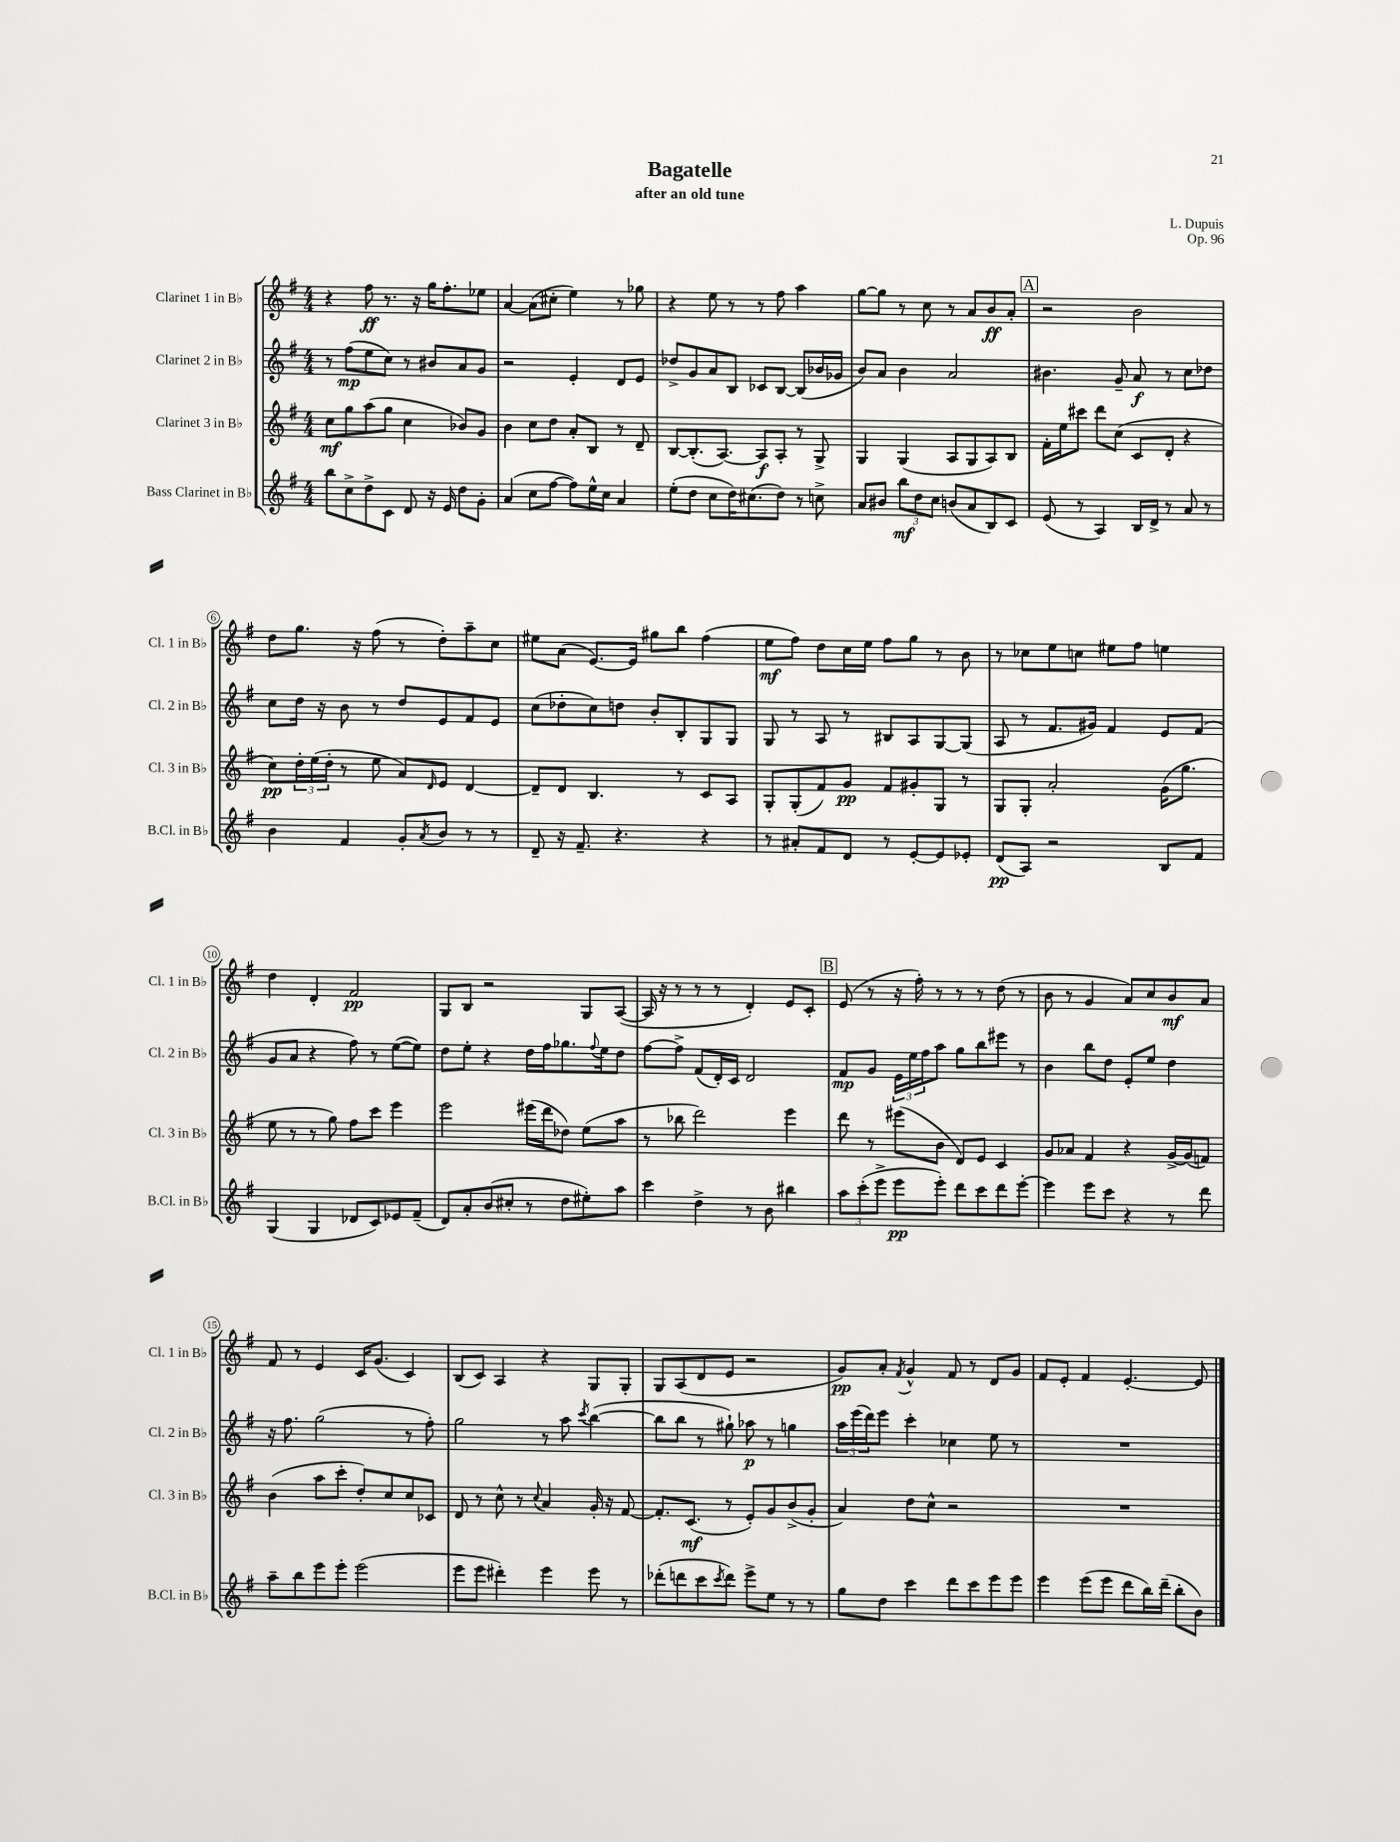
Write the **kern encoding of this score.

**kern	**dynam	**kern	**dynam	**kern	**dynam	**kern	**dynam
*part4	*part4	*part3	*part3	*part2	*part2	*part1	*part1
*staff4	*staff4	*staff3	*staff3	*staff2	*staff2	*staff1	*staff1
*I"Bass Clarinet in B♭	*	*I"Clarinet 3 in B♭	*	*I"Clarinet 2 in B♭	*	*I"Clarinet 1 in B♭	*
*I'B.Cl. in B♭	*	*I'Cl. 3 in B♭	*	*I'Cl. 2 in B♭	*	*I'Cl. 1 in B♭	*
*clefG2	*	*clefG2	*	*clefG2	*	*clefG2	*
*k[f#]	*	*k[f#]	*	*k[f#]	*	*k[f#]	*
*M4/4	*	*M4/4	*	*M4/4	*	*M4/4	*
=1	=1	=1	=1	=1	=1	=1	=1
8bb\L	.	8cc\L	mf	8r	.	4r	.
8cc^\	.	8gg\	.	(8ff#\L	mp	.	.
8dd^\	.	(8aa\	.	8ee\	.	8ff#\	ff
8c\J	.	8gg\J	.	8cc\J)	.	8.r	.
8d/	.	4cc\	.	8r	.	.	.
.	.	.	.	.	.	16r	.
16r	.	.	.	8b#X/L	.	16gg\KL	.
16e/	.	.	.	.	.	8.ff#'\	.
8dd\L	.	8b-X/L)	.	8a/	.	.	.
8g'\J	.	8g/J	.	8g/J	.	8ee-X\J	.
=2	=2	=2	=2	=2	=2	=2	=2
(4a/	.	4b\	.	2r	.	[4a/	.
8cc\L	.	8cc\L	.	.	.	(8a\L]	.
[8ff#\J	.	8dd\J	.	.	.	8cc#X'\J	.
8ff#\L])	.	8a'/L	.	4e'/	.	4ee\)	.
16ee^^\L	.	8B/J	.	.	.	.	.
16cc\JJ	.	.	.	.	.	.	.
4a/	.	8r	.	8d/L	.	8r	.
.	.	8d~/	.	8e/J	.	8gg-X\	.
=3	=3	=3	=3	=3	=3	=3	=3
(8ee'\L	.	[8B/L	.	8dd-X^/L	.	4r	.
8dd\J	.	(8.B'/]	.	8g/	.	.	.
8cc\L	.	.	.	8a/	.	8ee\	.
.	.	[8.A/J)	.	.	.	.	.
16dd\K)	.	.	.	8B/J	.	8r	.
(8.cc#X\	.	.	.	.	.	.	.
.	.	8A/L]	f	8c-X/L	.	8r	.
8dd\J)	.	8A'/J	.	[8B/J	.	8ff#\	.
8r	.	8r	.	(8B/L]	.	4aa\	.
8ccn^\	.	8G^/	.	16b-X/L	.	.	.
.	.	.	.	16g-X/JJ	.	.	.
=4	=4	=4	=4	=4	=4	=4	=4
8a/L	.	4G/	.	8b/L)	.	[8gg\L	.
8b#X/J	.	.	.	8a/J	.	8gg\J]	.
12bb\L	mf	(4G/	.	4b\	.	8r	.
12dd\	.	.	.	.	.	.	.
.	.	.	.	.	.	8cc\	.
12cc\J	.	.	.	.	.	.	.
(8bn/L	.	8A/L	.	2a/	.	8r	.
8a/	.	8G/	.	.	.	8a/L	.
8B/)	.	8A/)	.	.	.	8b/	ff
8c/J	.	8B/J	.	.	.	8a'/J	.
!!LO:REH:place=s1:t=A
=5	=5	=5	=5	=5	=5	=5	=5
(8e/	.	16f#'\LL	.	4.b#X\	.	2r	.
.	.	16ee\J	.	.	.	.	.
8r	.	8ccc#X\J	.	.	.	.	.
4A/)	.	8ddd\L	.	.	.	.	.
.	.	(8cc\J	.	8g~/	.	.	.
16B/LL	.	8c/L	.	8a/	f	2b\	.
16d^/JJ	.	.	.	.	.	.	.
8r	.	8d'/J	.	8r	.	.	.
8a/	.	4r	.	8cc\L	.	.	.
8r	.	.	.	8dd-X\J	.	.	.
!!LO:LB:g=z
=6	=6	=6	=6	=6	=6	=6	=6
4b\	.	8cc\L)	pp	8cc\L	.	8dd\L	.
.	.	24dd'\L	.	16dd\Jk	.	8.gg\J	.
.	.	(24ee\	.	.	.	.	.
.	.	.	.	16r	.	.	.
.	.	24dd'\JJ	.	.	.	.	.
4f#/	.	8r	.	8b\	.	.	.
.	.	.	.	.	.	16r	.
.	.	8ee\	.	8r	.	(8ff#\	.
8g'/L	.	8a/L)	.	8dd/L	.	8r	.
8qa/	.	16qqd/	.	.	.	.	.
8b/J	.	8e/J	.	8e/	.	8dd'\L)	.
8r	.	[4d/	.	8f#/	.	8aa~\	.
8r	.	.	.	8e/J	.	8cc\J	.
=7	=7	=7	=7	=7	=7	=7	=7
8d~/	.	8d~/L]	.	(8cc\L	.	8ee#X\L	.
16r	.	8d/J	.	8dd-X'\	.	(8a\J	.
8.f#~/	.	.	.	.	.	.	.
.	.	4.B/	.	8cc\)	.	[8.e/L)	.
4.r	.	.	.	8ddn\J	.	.	.
.	.	.	.	.	.	16e/Jk]	.
.	.	.	.	8b'/L	.	8gg#X\L	.
.	.	8r	.	8B'/	.	8bb\J	.
4r	.	8c/L	.	8G/	.	(4ff#\	.
.	.	8A/J	.	8G/J	.	.	.
=8	=8	=8	=8	=8	=8	=8	=8
8r	.	8G'/L	.	8G/	.	8ee\L	mf
8a#X'/L	.	(8G'/	.	8r	.	8ff#\J)	.
8f#/	.	8f#/)	.	8A/	.	8dd\L	.
8d/J	.	8g/J	pp	8r	.	16cc\L	.
.	.	.	.	.	.	16ee\JJ	.
8r	.	8f#/L	.	8B#X/L	.	8ff#\L	.
[8e'/L	.	8g#X'/	.	8A/	.	8gg\J	.
8e/]	.	8G/J	.	[8G/	.	8r	.
8e-X'/J	.	8r	.	(8G/J]	.	8b\	.
=9	=9	=9	=9	=9	=9	=9	=9
(8d/L	pp	8G/L	.	8A/	.	8r	.
8A/J)	.	8G'/J	.	8r	.	8cc-X\L	.
2r	.	2a'/	.	8.f#/L	.	8ee\	.
.	.	.	.	.	.	8ccn\J	.
.	.	.	.	16g#X/Jk)	.	.	.
.	.	.	.	4f#/	.	8ee#X\L	.
.	.	.	.	.	.	8ff#\J	.
8B/L	.	(16g\KL	.	8e/L	.	4een\	.
.	.	8.gg\J	.	.	.	.	.
8f#/J	.	.	.	(8f#/J	.	.	.
!!LO:LB:g=z
=10	=10	=10	=10	=10	=10	=10	=10
(4G/	.	8ee\	.	8g/L	.	4dd\	.
.	.	8r	.	8a/J	.	.	.
4G/	.	8r	.	4r	.	4d'/	.
.	.	8gg\)	.	.	.	.	.
8d-X/L	.	8ff#\L	.	8ff#\)	.	2f#/	pp
8c/)	.	8ccc\J	.	8r	.	.	.
8e-X/	.	4eee\	.	([8ee\L	.	.	.
(8f#~/J	.	.	.	8ee\J])	.	.	.
=11	=11	=11	=11	=11	=11	=11	=11
8d/L)	.	2eee\	.	8dd\L	.	8G/L	.
8a'/	.	.	.	8ee'\J	.	8B/J	.
(8b/	.	.	.	4r	.	2r	.
8cc#X'/J	.	.	.	.	.	.	.
8r	.	(16eee#X\LL	.	16dd\LL	.	.	.
.	.	16ddd\J	.	16ff#\J	.	.	.
8dd\L	.	8dd-X\J)	.	8.gg-X\	.	.	.
8ee#X'\)	.	(8ee\L	.	.	.	8G/L	.
.	.	.	.	8qqff#/	.	.	.
.	.	.	.	16ee\k	.	.	.
8aa\J	.	8aa\J	.	8dd\J	.	([8A/J	.
=12	=12	=12	=12	=12	=12	=12	=12
4ccc\	.	8r	.	[8ff#\L	.	16A/]	.
.	.	.	.	.	.	16r	.
.	.	8bb-X\	.	8ff#^\J]	.	8r	.
4dd^\	.	2ddd\)	.	(8f#/L	.	8r	.
.	.	.	.	16d'/L)	.	8r	.
.	.	.	.	16c/JJ	.	.	.
8r	.	.	.	2d/	.	4d'/)	.
8b\	.	.	.	.	.	.	.
4bb#X\	.	4eee\	.	.	.	8e/L	.
.	.	.	.	.	.	8c'/J	.
!!LO:REH:place=s1:t=B
=13	=13	=13	=13	=13	=13	=13	=13
12aa\L	.	8ddd\	.	8f#/L	mp	(8e/	.
(12ccc'\	.	.	.	.	.	.	.
.	.	8r	.	8g/J	.	8r	.
12eee^\J	.	.	.	.	.	.	.
8eee\L	pp	(8eee#X\L	.	24e\LL	.	16r	.
.	.	.	.	24ee\	.	.	.
.	.	.	.	.	.	16ff#'\)	.
.	.	.	.	24ff#\J	.	.	.
8eee'\J)	.	8b\J	.	8aa\J	.	8r	.
8ddd\L	.	8d/L)	.	8gg\L	.	8r	.
8ccc\	.	8e/J	.	8bb\	.	8r	.
8ddd\	.	4c/	.	8eee#X\J	.	(8dd\	.
[8eee'\J	.	.	.	8r	.	8r	.
=14	=14	=14	=14	=14	=14	=14	=14
4eee\]	.	8g/L	.	4b\	.	8b\	.
.	.	8a-X/J	.	.	.	8r	.
8eee\L	.	4f#/	.	8bb\L	.	4g/	.
8ccc\J	.	.	.	8dd\J	.	.	.
4r	.	4r	.	8e'/L	.	8a/L)	.
.	.	.	.	8ee/J	.	8cc/	.
8r	.	[16g^/LL	.	4dd\	.	8b/	mf
.	.	(16g/J]	.	.	.	.	.
8ddd\	.	8fn/J)	.	.	.	8a/J	.
!!LO:LB:g=z
=15	=15	=15	=15	=15	=15	=15	=15
8aa~\L	.	(4b\	.	16r	.	8f#/	.
.	.	.	.	8.ff#\	.	.	.
8bb\	.	.	.	.	.	8r	.
8eee\	.	8aa\L	.	(2gg\	.	4e/	.
8eee'\J	.	8ccc'\J	.	.	.	.	.
(2eee\	.	8dd'/L)	.	.	.	16c/KL	.
.	.	.	.	.	.	(8.g/J	.
.	.	8cc/	.	.	.	.	.
.	.	8cc/	.	8r	.	4c/)	.
.	.	8c-X/J	.	8ff#'\)	.	.	.
=16	=16	=16	=16	=16	=16	=16	=16
8eee\L	.	8d/	.	2gg\	.	(8B/L	.
8eee\J	.	8r	.	.	.	8c/J)	.
4ddd#X'\)	.	8cc^^\	.	.	.	4A/	.
.	.	8r	.	.	.	.	.
.	.	8qqcc/	.	.	.	.	.
4eee\	.	4a/	.	8r	.	4r	.
.	.	.	.	8aa\	.	.	.
.	.	.	.	8qccc/	.	.	.
8eee\	.	16g'/	.	([4bb\	.	8G/L	.
.	.	16r	.	.	.	.	.
8r	.	[8f#/	.	.	.	8G'/J	.
=17	=17	=17	=17	=17	=17	=17	=17
(8ddd-X'\L	.	8.f#'/L]	.	8bb\L]	.	8G/L	.
8dddn\	.	.	.	8bb\J	.	(8A/	.
.	.	(8.c/J	mf	.	.	.	.
8ccc\	.	.	.	8r	.	8d/	.
8qccc/	.	.	.	.	.	.	.
8ddd\J)	.	8r	.	8gg#X`\)	.	8e/J	.
8eee^\L	.	8e'/L)	.	8aa-X\	p	2r	.
8ee\J	.	8g/	.	8r	.	.	.
8r	.	(8b^/	.	4ggn\	.	.	.
8r	.	8g'/J	.	.	.	.	.
=18	=18	=18	=18	=18	=18	=18	=18
8gg\L	.	4a/)	.	24aa\LL	.	8g/L)	pp
.	.	.	.	(24eee\	.	.	.
.	.	.	.	24ddd\J)	.	.	.
8dd\J	.	.	.	8eee\J	.	8a'/J	.
.	.	.	.	.	.	8qf#/	.
4ccc\	.	8dd\L	.	4ccc'\	.	4g^^/	.
.	.	8cc^^\J	.	.	.	.	.
8ddd\L	.	2r	.	4cc-X\	.	8f#/	.
8ccc\	.	.	.	.	.	8r	.
8eee\	.	.	.	8ee\	.	8d/L	.
8eee\J	.	.	.	8r	.	8g/J	.
=19	=19	=19	=19	=19	=19	=19	=19
4eee\	.	1r	.	1r	.	8f#/L	.
.	.	.	.	.	.	8e'/J	.
(8eee\L	.	.	.	.	.	4f#/	.
8eee\J	.	.	.	.	.	.	.
8ddd\L	.	.	.	.	.	[4.e'/	.
16bb\L)	.	.	.	.	.	.	.
(16ddd~\JJ	.	.	.	.	.	.	.
8bb'\L	.	.	.	.	.	.	.
8b\J)	.	.	.	.	.	8e/]	.
==	==	==	==	==	==	==	==
*-	*-	*-	*-	*-	*-	*-	*-
